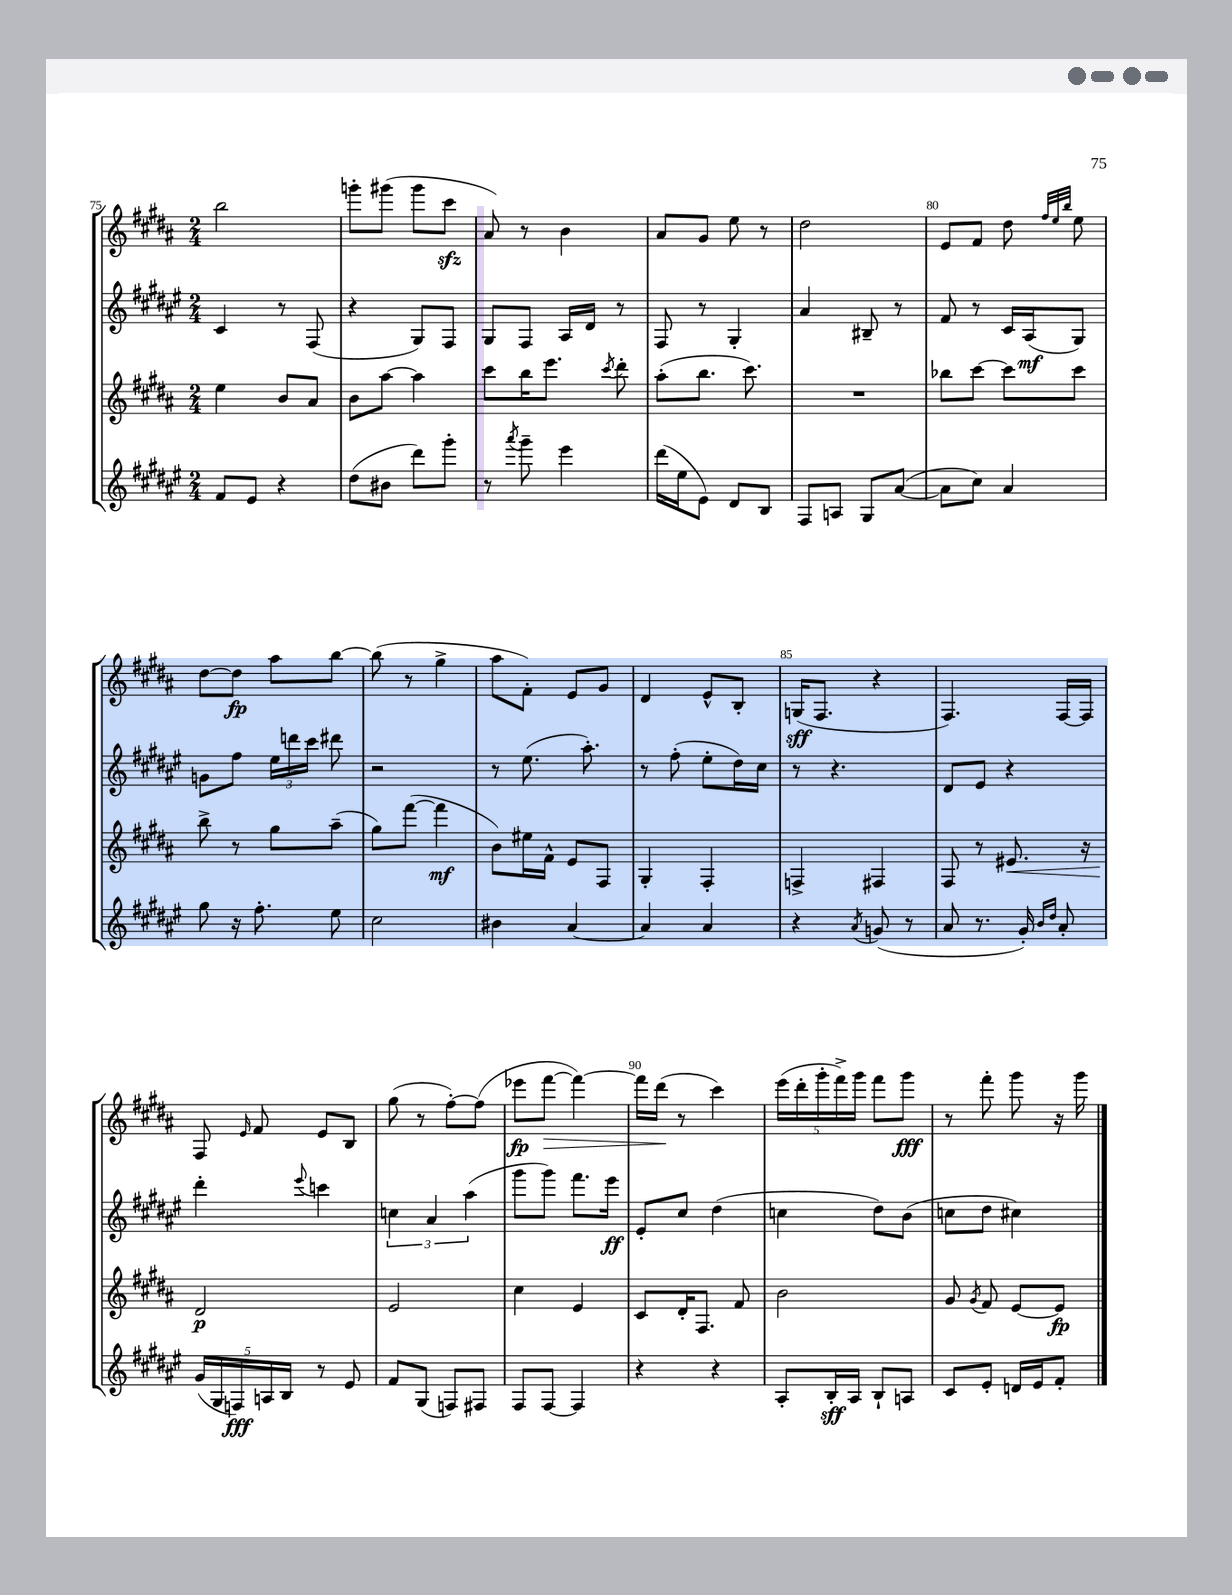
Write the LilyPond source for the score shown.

<<
\new StaffGroup <<
\new Staff = "s0" {
    \clef treble \key b \major \numericTimeSignature \time 2/4
    \autoBeamOff b''2 |
    g'''8[-. gis'''8]( gis'''8[ cis'''8]\sfz |
    ais'8) r8 b'4 |
    ais'8[ gis'8] e''8 r8 |
    dis''2 |
    e'8[ fis'8] dis''8 \grace { fis''32[ e''32 b''32] } e''8 |
    dis''8[~ dis''8]\fp ais''8[ b''8]~ |
    b''8( r8 gis''4-> |
    ais''8[ fis'8]-.) e'8[ gis'8] |
    dis'4 e'8[-^ b8]-. |
    g16[\sff( fis8.] r4 |
    fis4.) fis16[~ fis16] |
    fis8 \grace { e'16 } fis'8 e'8[ b8] |
    gis''8( r8 fis''8[~-.) fis''8]( |
    ees'''8[\fp fis'''8]~\> fis'''4~) |
    fis'''16[ dis'''16]\!( r8 cis'''4) |
    \tuplet 5/4 { e'''16[( dis'''16-. gis'''16-. fis'''16->) gis'''16] } fis'''8[ gis'''8]\fff |
    r8 fis'''8-. gis'''8 r16 gis'''16 \bar "|." |
}
\new Staff = "s1" {
    \clef treble \key fis \major \numericTimeSignature \time 2/4
    \autoBeamOff cis'4 r8 fis8( |
    r4 gis8[) fis8] |
    gis8[ fis8] ais16[ dis'16] r8 |
    fis8 r8 gis4-. |
    ais'4 bis8-- r8 |
    fis'8 r8 cis'16[ ais16\mf( gis8]) |
    g'8[ fis''8] \tuplet 3/2 { eis''16[ d'''16 cis'''16] } dis'''8 |
    r2 |
    r8 eis''8.( ais''8.-.) |
    r8 fis''8-.( eis''8[-. dis''16) cis''16] |
    r8 r4. |
    dis'8[ eis'8] r4 |
    dis'''4-. \appoggiatura { eis'''8 } c'''4 |
    \tuplet 3/2 { c''4 ais'4 ais''4( } |
    gis'''8[ gis'''8]) fis'''8.[ eis'''16]\ff |
    eis'8[-. cis''8] dis''4( |
    c''4 dis''8[) b'8]( |
    c''8[ dis''8] cis''4) \bar "|." |
}
\new Staff = "s2" {
    \clef treble \key b \major \numericTimeSignature \time 2/4
    \autoBeamOff e''4 b'8[ ais'8] |
    b'8[ ais''8]~ ais''4 |
    cis'''8[ b''16 e'''8.] \acciaccatura { cis'''8 } dis'''8-. |
    ais''8[-.( b''8.] cis'''8.) |
    R2 |
    bes''8[ cis'''8]~ cis'''8[ cis'''8] |
    b''8-> r8 gis''8[ ais''8]--( |
    gis''8[) fis'''8]~( fis'''4\mf |
    b'8[) eis''16 fis'16]-^ e'8[ fis8] |
    gis4-. fis4-. |
    f4-> fis4 |
    fis8 r8 eis'8.\< r16 |
    dis'2\p\! |
    e'2 |
    cis''4 e'4 |
    cis'8[ dis'16-. fis8.] fis'8 |
    b'2 |
    gis'8 \acciaccatura { gis'8 } fis'8 e'8[~ e'8]\fp \bar "|." |
}
\new Staff = "s3" {
    \clef treble \key fis \major \numericTimeSignature \time 2/4
    \autoBeamOff fis'8[ eis'8] r4 |
    dis''8[( bis'8] dis'''8[) gis'''8]-. |
    r8 \acciaccatura { ais'''8 } gis'''8-- eis'''4 |
    dis'''16[( eis''16 eis'8]) dis'8[ b8] |
    fis8[ a8] gis8[ ais'8]~( |
    ais'8[ cis''8]) ais'4 |
    gis''8 r16 fis''8.-. eis''8 |
    cis''2 |
    bis'4 ais'4~ |
    ais'4 ais'4 |
    r4 \acciaccatura { ais'8 } g'8( r8 |
    ais'8 r8. gis'16-.) \grace { b'16[ dis''16] } ais'8-. |
    \tuplet 5/4 { gis'16[( gis16 f16\fff) a16 b16] } r8 eis'8 |
    fis'8[ gis8]( f8[) fis8] |
    fis8[ fis8]~ fis4 |
    r4 r4 |
    ais8[-. b16-.\sff ais16] b8[-! a8] |
    cis'8[ eis'8]-. d'16[ eis'16 fis'8]-. \bar "|." |
}
>>
>>
\layout { \context { \Score currentBarNumber = #75 \override BarNumber.break-visibility = ##(#f #t #t) barNumberVisibility = #(every-nth-bar-number-visible 5) } }
